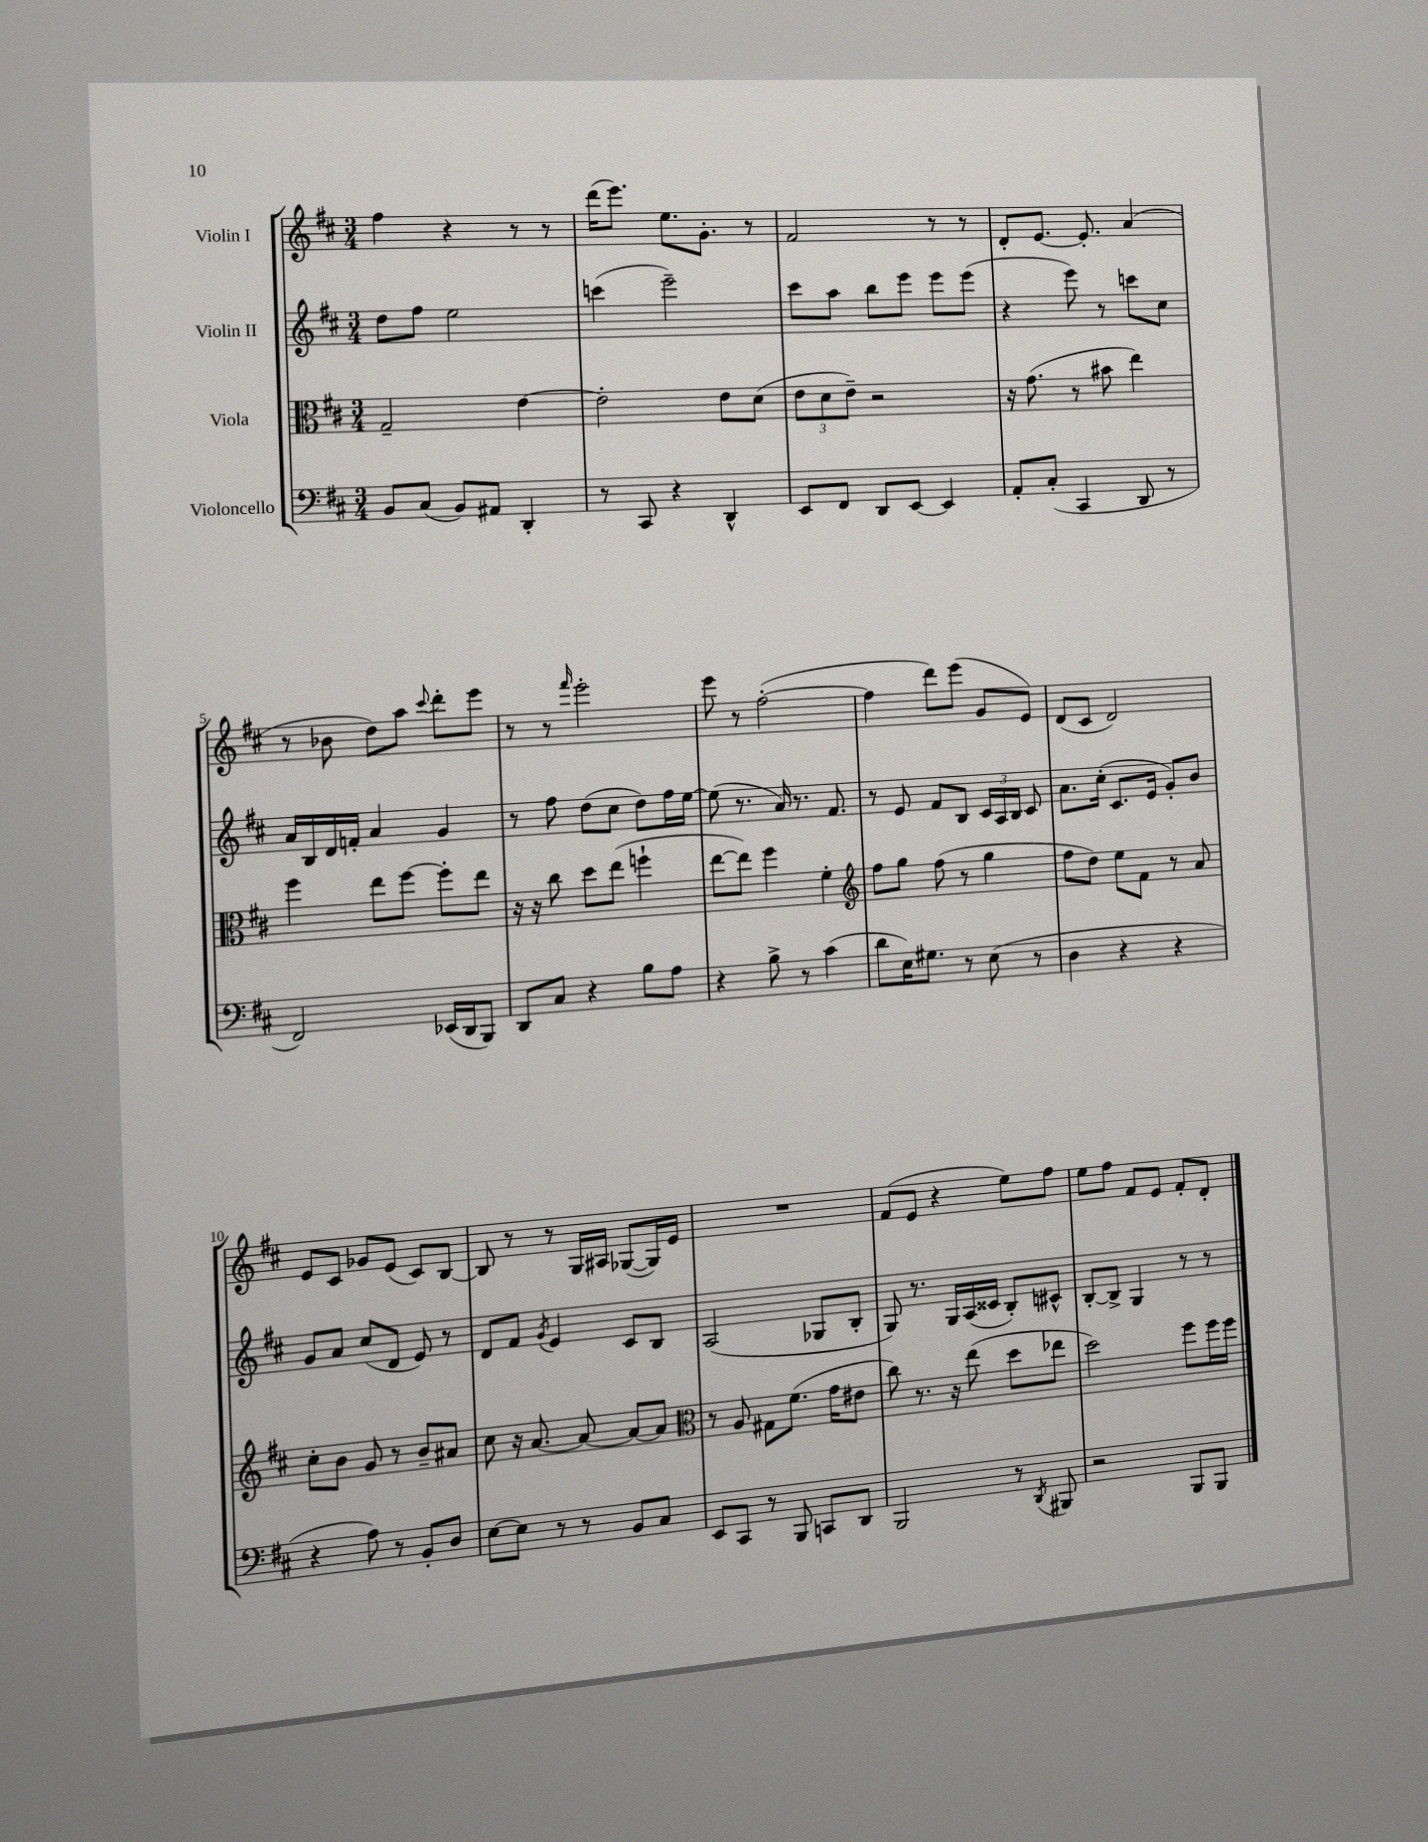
<<
\new StaffGroup <<
\new Staff = "s0" \with { instrumentName = "Violin I" } {
    \clef treble \key d \major \numericTimeSignature \time 3/4
    \autoBeamOff fis''4 r4 r8 r8 |
    d'''16[( e'''8.]) e''8.[ g'8.]-. r8 |
    fis'2 r8 r8 |
    d'8[-. e'8.]~ e'8.-. a'4( |
    r8 bes'8 d''8[) a''8] \appoggiatura { cis'''8 } d'''8[-. e'''8] |
    r8 r8 \grace { fis'''16 } e'''2-. |
    e'''8 r8 fis''2~-.( |
    fis''4 d'''8[) e'''8]( g'8[ e'8]) |
    d'8[( cis'8] d'2) |
    e'8[ cis'8] ges'8[ e'8]( cis'8[) b8]~ |
    b8 r8 r8 g16[ ais16] ges8[~( ges16) e'16] |
    R2. |
    fis'8[( e'8] r4 e''8[) fis''8] |
    e''8[ fis''8] fis'8[ e'8] fis'8[-. d'8]-. \bar "|." |
}
\new Staff = "s1" \with { instrumentName = "Violin II" } {
    \clef treble \key d \major \numericTimeSignature \time 3/4
    \autoBeamOff d''8[ fis''8] e''2 |
    c'''4( e'''2--) |
    cis'''8[ a''8] b''8[ e'''8] e'''8[ e'''8]( |
    r4 e'''8) r8 c'''8[ cis''8] |
    a'16[ b16 d'16 f'16]-. a'4 g'4 |
    r8 fis''8 d''8[( cis''8] d''8[) fis''16 e''16]~ |
    e''8( r8. a'16) r8. fis'8. |
    r8 e'8 fis'8[ b8] \tuplet 3/2 { cis'16[ a16 b16] } cis'8 |
    a'8.[ cis''16]-.( cis'8.[ e'16] g'8[-.) b'8] |
    g'8[ a'8] cis''8[( d'8] e'8) r8 |
    d'8[ fis'8] \acciaccatura { g'8 } e'4 cis'8[ b8] |
    a2( ges8[ b8]-. |
    g8) r8. g16[ a16( cisis'16] b8[-.) cis'8]-^ |
    b8[~-. b8]-> g4 r8 r8 \bar "|." |
}
\new Staff = "s2" \with { instrumentName = "Viola" } {
    \clef alto \key d \major \numericTimeSignature \time 3/4
    \autoBeamOff g2-- e'4~ |
    e'2-. e'8[ d'8]( |
    \tuplet 3/2 { e'8[ d'8 e'8]--) } r2 |
    r16 g'8.( r8 bis'8 e''4) |
    fis''4 e''8[ fis''8]~ fis''8[-. e''8] |
    r16 r16 cis''8 d''8[ e''8]( f''4-! |
    e''8[~ e''8]) fis''4 fis'4-. |
    \clef treble fis''8[ g''8] fis''8( r8 g''4 |
    fis''8[ d''8]) e''8[ fis'8] r8 a'8 |
    cis''8[-. b'8] g'8 r8 b'8[-- ais'8] |
    cis''8 r16 a'8.~ a'8~ a'8[~ a'8] |
    \clef alto r8 a8 gis8[ fis'8.]( g'16[ eis'8] |
    cis''8) r8. r16 e''8( d''8[ ees''8] |
    d''2) fis''8[ fis''16 fis''16] \bar "|." |
}
\new Staff = "s3" \with { instrumentName = "Violoncello" } {
    \clef bass \key d \major \numericTimeSignature \time 3/4
    \autoBeamOff b,8[ cis8]( b,8[) ais,8] d,4-. |
    r8 cis,8 r4 d,4-^ |
    e,8[ fis,8] d,8[ e,8]~ e,4 |
    a,8[-. cis8]-.( cis,4 d,8 r8 |
    fis,2) ees,16[( d,16 b,,8]) |
    d,8[ cis8] r4 b8[ a8] |
    r4 b8-> r8 cis'4( |
    d'8[ e16) gis8.] r8 e8( r8 |
    d4 r4 r4 |
    r4 a8) r8 b,8[-. d8] |
    e8[~ e8] r8 r8 b,8[ cis8] |
    e,8[ cis,8] r8 b,,8 c,8[ d,8] |
    b,,2 r8 \acciaccatura { d,8 } bis,,8 |
    r2 b,,8[ b,,8] \bar "|." |
}
>>
>>
